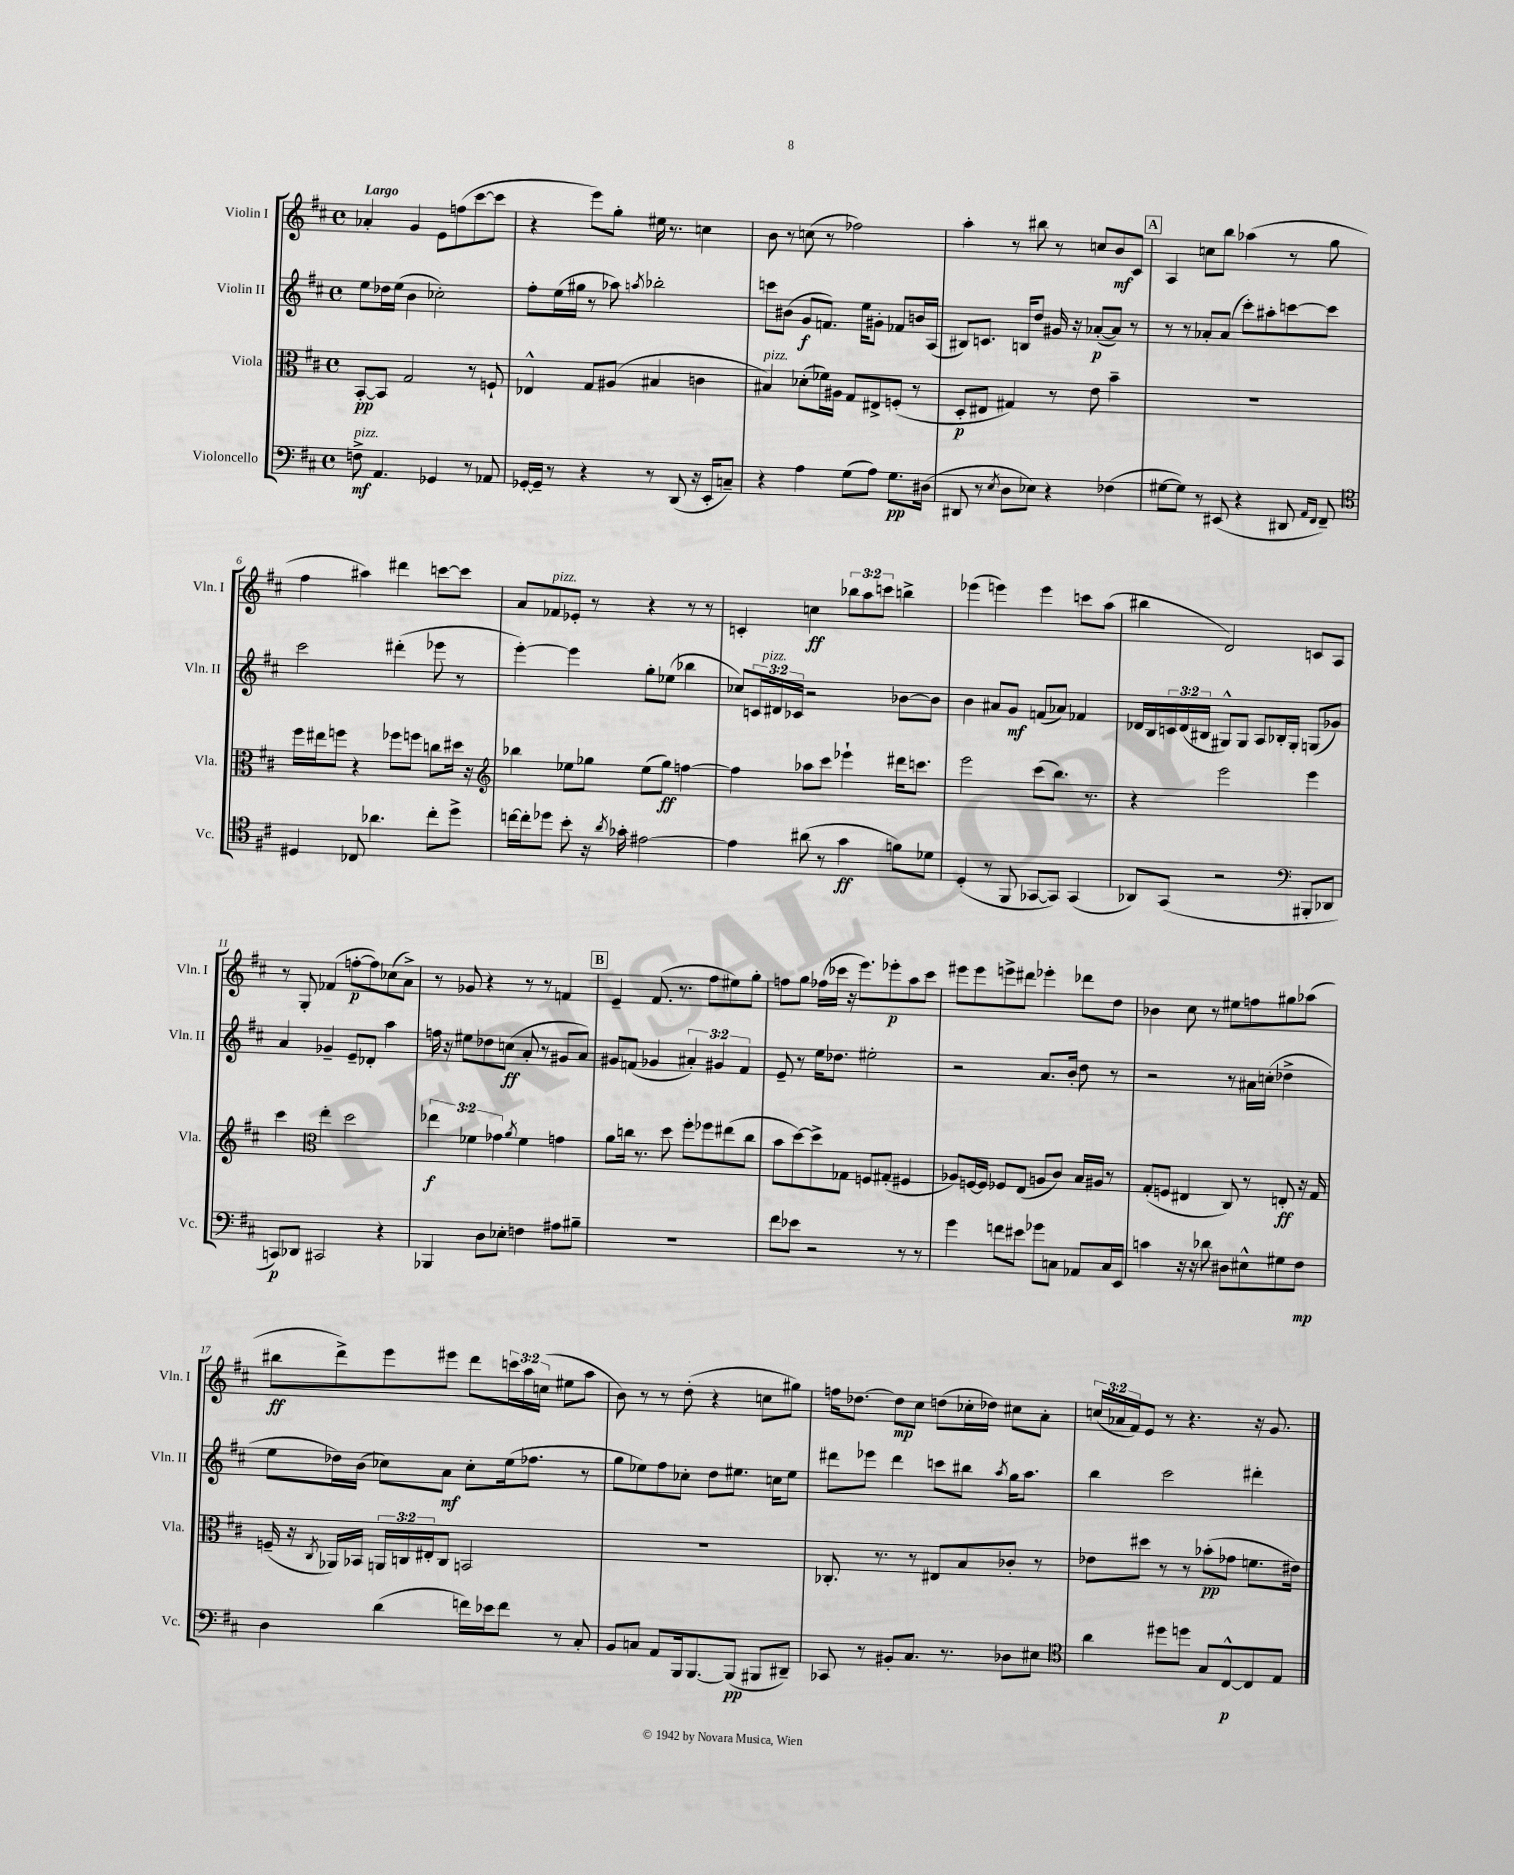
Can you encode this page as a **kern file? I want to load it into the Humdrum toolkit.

**kern	**kern	**kern	**kern
*staff4	*staff3	*staff2	*staff1
*clefF4	*clefC3	*clefG2	*clefG2
*k[f#c#]	*k[f#c#]	*k[f#c#]	*k[f#c#]
*M4/4	*M4/4	*M4/4	*M4/4
*met(c)	*met(c)	*met(c)	*met(c)
8F^\	[8BB'/L	8ee\L	4a-'/
4.AA/	8BB/]J	16dd-\L	.
.	.	(16ee\JJ	.
.	2G/	4b\	4g/
4GG-/	.	2cc-'\)	8e\L
.	.	.	(8ff\
8r	8r	.	[8ccc#\
8AA-/	8F`/	.	8ccc#\]J
=	=	=	=
[16GG-'/LL	4E-^^/	8ff#'\L	4r
16GG-~/]JJ	.	.	.
8r	.	(16ee\L	.
.	.	16gg#\JJ	.
4r	8G/L	8r	8eee\L)
.	(8A#/J	8aa-\)	8gg'\J
.	.	8qaa/	.
8r	4B#/	2bb-'\	16ee#\
.	.	.	8.r
(8DD/	.	.	.
16r	4c\	.	4cc\
16EE'/LK	.	.	.
8C~/J)	.	.	.
=	=	=	=
4r	4B#/)	8ccc\L	8b\
.	.	(8b#\J	8r
4A\	(8d-'\L	8g/L	(8cc\
.	16f-\L)	8.f/J)	8r
.	16A#\JJ	.	.
(8G\L	8G/L	.	2ff-\)
.	.	16ee\LK	.
8A\J)	8E#^/	8g#'\J	.
8.G\L	(8F'/J	8f-/L	.
.	8r	16b/L	.
(16D#\Jk	.	(16A/JJ	.
=	=	=	=
8DD#/	8D'/L	8B#/L)	4aa'\
8r	8E#/J	8.c/J	.
8qE/	.	.	.
8D\L	4G#/)	.	8r
.	.	16B/LK	.
8E-\J)	.	8dd/J	8bb#\
4r	8r	16g#/	8r
.	.	16r	.
.	8e\	([8a-'/L	8cc/L
(4F-\	4b~\	8a-/]J)	8b/
.	.	8r	8c#/J
=	=	=	=
[8G#\L	1r	8r	4A/
8G#\]J)	.	8r	.
8r	.	8a-'/L	8cc\L
(8EE#/	.	(8a-/J	8bb\J
4r	.	8ccc#'\L)	(4aa-\
.	.	8aa#'\	.
8DD#/	.	[8ccc\	8r
16qqAA/LL	.	.	.
16qqFF#/JJ	.	.	.
8FF#~/)	.	8ccc\]J	8gg\
=	=	=	=
*clefC4	*	*	*
4D#/	16ff#\LL	2ccc#\	4ff#\
.	16ee#\J	.	.
.	8ff\J	.	.
8C-/	4r	.	4aa#\)
4.a-\	.	.	.
.	8ff-\L	(4ddd#'\	4ddd#\
.	8ff\J	.	.
8cc#'\L	8cc\L	8eee-\	[8ccc\L
8dd^\J	16dd#\Jk	8r	8ccc\]J
.	16r	.	.
=	=	=	=
*	*clefG2	*	*
[16cc\LL	4bb-\	[4eee'\)	8a/L
16cc'\]J	.	.	.
8dd-\J	.	.	8f-/
8b'\	8ee-\L	4eee\]	8e-'/J
16r	8gg-\J	.	8r
8qa/	.	.	.
16g-'\	.	.	.
[2e#\	(8ee-\L	8gg'\L	4r
.	8gg-\J)	(8ee-\J	.
.	[4ff\	4bb-\	8r
.	.	.	8r
=	=	=	=
4e#\]	4ff\]	8cc-/L)	4c'/
.	.	24c/L	.
.	.	24d#/	.
.	.	24c-/JJ	.
(8a#\	8aa-\L	2r	4cc\
8r	8ccc#\J	.	.
4g\	4eee-`\	.	12bb-\L
.	.	.	12aa\
.	.	.	12ccc\J
8f\L)	16ddd#\LK	[8b-\L	4bb^\
.	8.ccc\J	.	.
8d-\J	.	8b-\]J	.
=	=	=	=
(4D'/	2eee\	4b\	(4eee-\
8r	.	8a#/L	4eee\)
8FF#/	.	8g/J	.
[8GG-/L	(8ccc#\L	(8f/L	4eee\
8GG-/]J)	8.bb\J)	8a-/J)	.
(4GG-/	.	4f-/	8ccc\L
.	8.r	.	.
.	.	.	(8aa\J
=	=	=	=
8AA-/L)	4r	16d-/LL	4bb#\
.	.	16B/	.
(8GG/J	.	24c/	.
.	.	(24d-/	.
.	.	24B#/JJ	.
2r	2eee\	8G#^^/L)	2d/)
.	.	8G#/J	.
.	.	8A/L	.
.	.	16B-'/L	.
.	.	16G#'/JJ	.
*clefF4	*	*	*
8BBB#'/L	4eee\	(8G/L	8c/L
8DD-/J	.	8g-/J)	8A/J
=	=	=	=
8CC/L)	4ccc#\	4a/	8r
8DD-/J	.	.	8G'/
*	*clefC3	*	*
2CC#/	4ee'\	4g-~/	(4f-/
.	2dd\	8e~/L	[8ff'\L
.	.	8d-'/J	8ff\])
4r	.	4aa\	(8cc-\
.	.	.	8a^\J)
=	=	=	=
4BBB-/	6ee-\	16ff\	8r
.	.	16r	.
.	.	8ee#\L	8g-/
.	6f-\	.	.
8D\L	.	8dd-\	4r
.	6g-\	.	.
8E-'\J	.	(8cc\J	.
.	8qa/	.	.
4F\	4f-\	8a'/	8r
.	.	8r	8r
8A#\L	4g\	8g#/L	4f/
8B#~\J	.	8a/J)	.
=	=	=	=
1r	8a\L	8g#/L	4e~/
.	16cc\Jk	(8f/J	.
.	8.r	.	.
.	.	4g-/	(8.f#/
.	8dd\	.	.
.	.	.	8.r
.	8ff#'\L	6a#'/)	.
.	8ff-\	.	8ff#\L
.	.	6g#/	.
.	(8ee#\	.	8ee#\)
.	.	6f/	.
.	8cc\J	.	8gg'\J
=	=	=	=
8f#\L	8b\L	8e~/	8ff\L
8e-\J	[8dd\)	8r	8gg\J
2r	8dd^\]	16ee\LK	(16ff-\LL
.	.	8.dd-\J	16ccc-\JJ
.	8G-\J	.	16r
.	.	.	8.eee\L)
.	8F/L	2ee#'\	.
.	(8G#'/J	.	8eee-'\
8r	4F#/	.	8aa\
8r	.	.	8ccc-\J
=	=	=	=
4g\	8A-/L)	2r	8eee#\L
.	[16F/L	.	8eee#\
.	16F/]JJ	.	.
8f\L	8F-/L	.	8eee^\
8e#\J	(8E/J	.	8ddd#\J
8g-\L	8A/L	8.a/L	4eee-'\
8C\J	8c#/J)	.	.
.	.	16b'/Jk	.
8AA-/L	16B/LL	8dd\	8ddd-\L
.	16A#/JJ	.	.
16C/L	8r	8r	8dd\J
16EE/JJ	.	.	.
=	=	=	=
4c\	(8G'/L	2r	4b-\
.	8F/J	.	.
16r	4E#/	.	8cc#\
16r	.	.	.
8d-\	.	.	8r
8D#\L	8C#/)	8r	8ee#\L
8E#^^\	8r	16a#\LL	8ff\
.	.	(16cc'\JJ	.
8G#\	8E'/	4dd-^\	8gg#\
8F#\J	16r	.	(8aa-\J
.	16G/	.	.
=	=	=	=
4D\	(16F~/	8ee\L	8bb#\L
.	16r	.	.
.	8qC#/	.	.
.	16AA-/LL)	16dd-\L)	8ddd^\)
.	16BB-/JJ	(16b\JJ	.
(4d\	24AA/LL	8cc-\L)	8eee\
.	24C/	.	.
.	24E#'/J	.	.
.	8C/J	8a\J	8eee#\J
16f\LL)	2BB/	8cc-'\L	8ddd\L
16e-\J	.	.	.
8f\J	.	(16ee\k	24ccc\L
.	.	.	24aa\
.	.	8.ff-\J	.
.	.	.	(24cc\JJ
8r	.	.	8ee#\L
8C#'/	.	8r	8aa\J
=	=	=	=
8BB/L	1r	8gg\L	8b\)
8C/J	.	8ee-\)	8r
8AA/L	.	8ff#\	8r
16BBB/k	.	8cc-'\J	(8dd'\
[8.BBB/	.	.	.
.	.	8dd\L	4r
(8BBB/]J	.	8.ee#\J	.
8BBB#/L	.	.	8cc\L
.	.	16cc\LK	.
8DD#~/J)	.	8ee#\J	8gg#\J)
=	=	=	=
8CC-/	8.C-'/	8ddd#\L	16ff\LK
.	.	.	[8.dd-\J
8r	.	8eee-\J	.
.	8.r	.	.
8BB#'/L	.	4ddd#\	8dd-\]L
8.C#/J	8r	.	8cc#\J
.	8E#/L	8ccc\L	(8dd\L
8.r	.	.	.
.	8B/	8bb#\J	16cc-'\L
.	.	.	16dd-\JJ)
.	.	8qaa/	.
8D-\L	8c-'/J	16gg\LK	8cc#\L
.	.	8.aa\J	.
8E#\J	8r	.	8a'\J
=	=	=	=
*clefC4	*	*	*
4a\	8e-\L	4bb\	(24cc/LL
.	.	.	24a-/
.	.	.	24f#/J)
.	8dd#\J	.	8e/J
8dd#\L	8r	2ccc#\	8r
8dd\J	8r	.	4.r
8G/L	(8b-'\L	.	.
[8C#^^/	8g-\J	.	.
8C#/]	8.f\L	4ddd#'\	16r
.	.	.	8.g/
8E/J	.	.	.
.	16e#\Jk)	.	.
==	==	==	==
*-	*-	*-	*-
